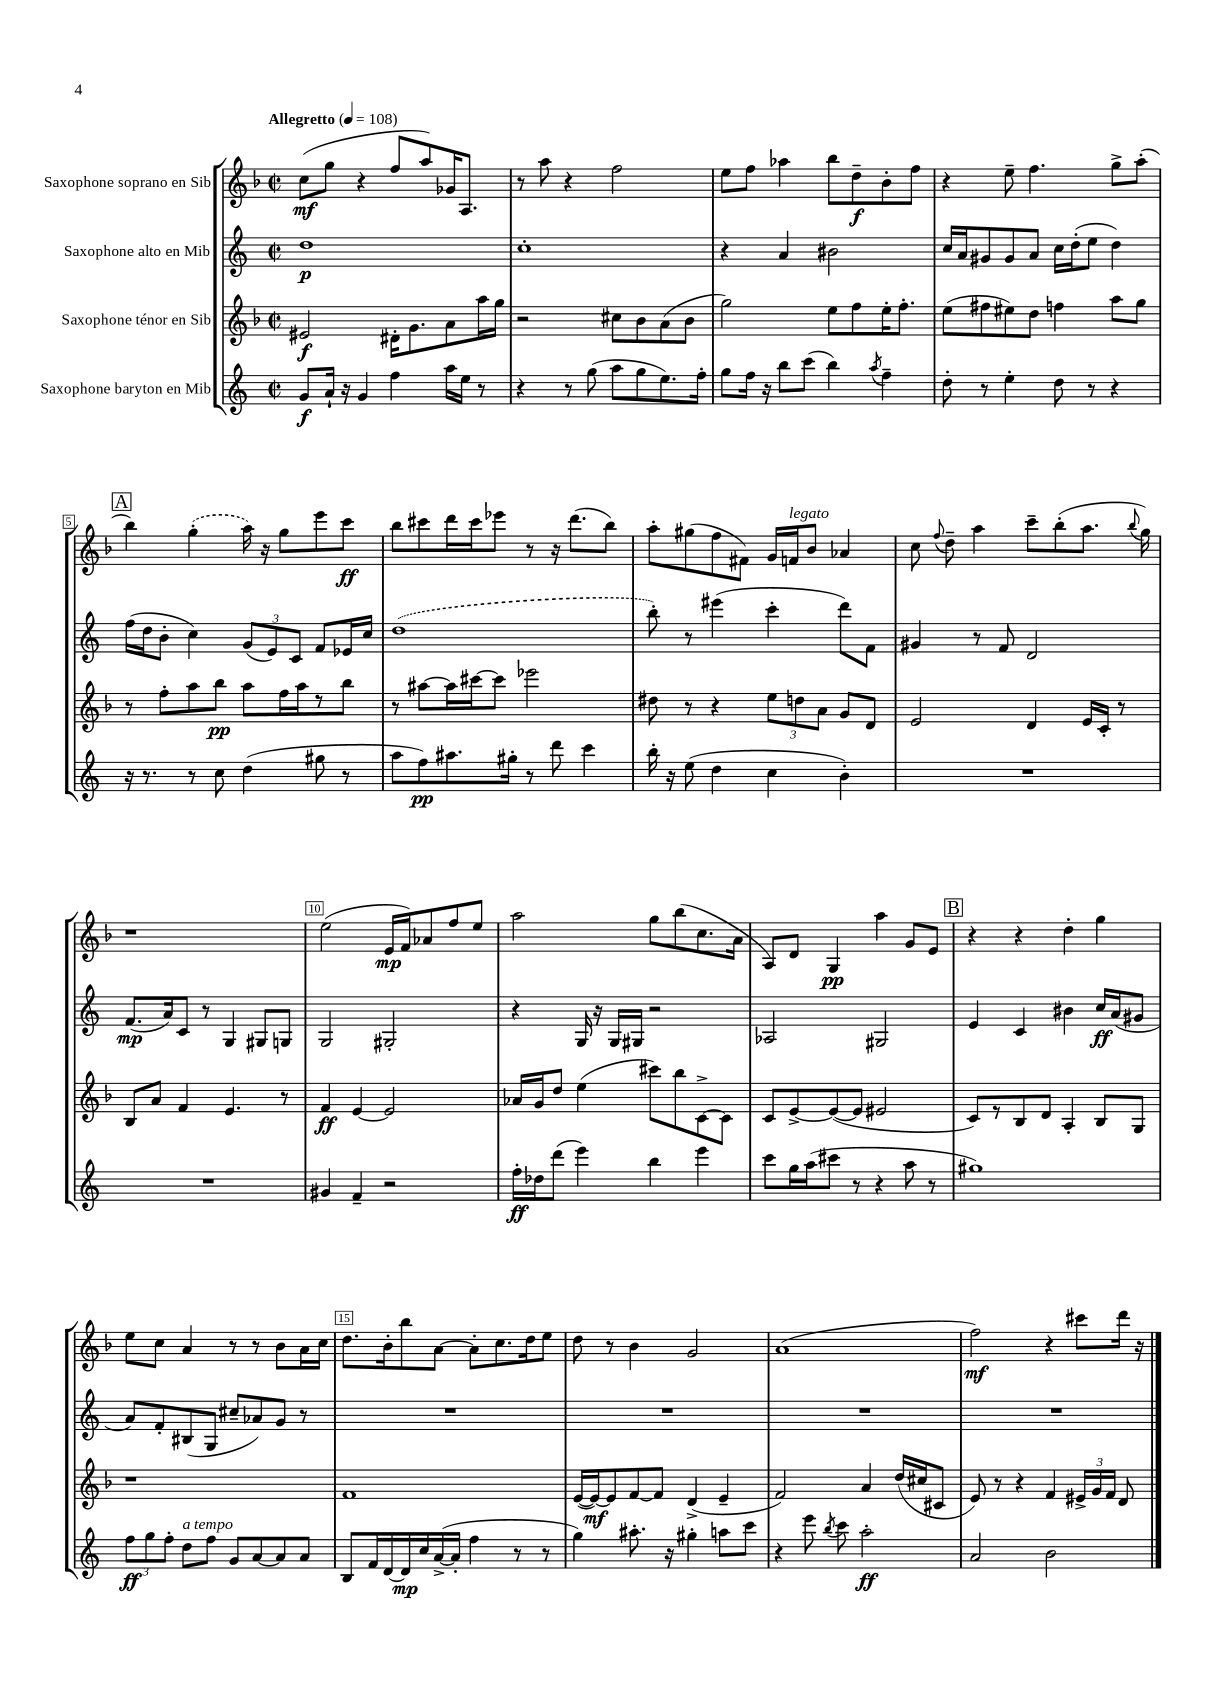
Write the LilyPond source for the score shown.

<<
\new StaffGroup <<
\new Staff = "s0" \with { instrumentName = "Saxophone soprano en Sib" } {
    \clef treble \key f \major \defaultTimeSignature \time 2/2 \tempo "Allegretto" 4 = 108
    \autoBeamOff c''8[\mf( g''8] r4 f''8[ a''8) ges'16 a8.] |
    r8 a''8 r4 f''2 |
    e''8[ f''8] aes''4 bes''8[ d''8--\f bes'8-. f''8] |
    r4 e''8-- f''4. g''8[-> a''8]-.( |
    \mark \markup { \box "A" } bes''4) \once \slurDashed g''4-.( a''16) r16 g''8[ e'''8 c'''8]\ff |
    bes''8[ cis'''8 d'''16 cis'''16 ees'''8] r8 r16 d'''8.[( bes''8]) |
    a''8[-. gis''8( f''8 fis'8]) g'16[ f'16^\markup { \italic "legato" } bes'8] aes'4 |
    c''8 \appoggiatura { f''8 } d''8-- a''4 c'''8[-- bes''8-.( a''8.] \appoggiatura { bes''8 } g''16) |
    r1 |
    e''2( e'16[\mp f'16) aes'8 f''8 e''8] |
    a''2 g''8[ bes''8( c''8. a'16] |
    a8[) d'8] g4\pp a''4 g'8[ e'8] |
    \mark \markup { \box "B" } r4 r4 d''4-. g''4 |
    e''8[ c''8] a'4 r8 r8 bes'8[ a'16 c''16] |
    d''8.[ bes'16-. bes''8 a'8]~ a'8[-. c''8. d''16 e''8] |
    d''8 r8 bes'4 g'2 |
    a'1( |
    f''2\mf) r4 cis'''8[ d'''16] r16 \bar "|." |
}
\new Staff = "s1" \with { instrumentName = "Saxophone alto en Mib" } {
    \clef treble \key c \major \defaultTimeSignature \time 2/2
    \autoBeamOff d''1\p |
    c''1-. |
    r4 a'4 bis'2 |
    c''16[ a'16 gis'8 gis'8 a'8] c''16[ d''16-.( e''8] d''4) |
    \mark \markup { \box "A" } f''16[( d''16 b'8]-. c''4) \tuplet 3/2 { g'8[( e'8) c'8] } f'8[ ees'16 c''16] |
    \once \slurDashed d''1( |
    b''8-.) r8 eis'''4( c'''4-. d'''8[) f'8] |
    gis'4 r8 f'8 d'2 |
    f'8.[\mp( a'16) c'8] r8 g4 gis8[ g8] |
    g2 gis2-. |
    r4 g16 r16 g16[ gis16] r2 |
    aes2 gis2 |
    \mark \markup { \box "B" } e'4 c'4 bis'4 c''16[\ff a'16( gis'8] |
    a'8[) f'8-. bis8( g8] cis''8[-- aes'8) g'8] r8 |
    R1 |
    R1 |
    R1 |
    R1 \bar "|." |
}
\new Staff = "s2" \with { instrumentName = "Saxophone ténor en Sib" } {
    \clef treble \key f \major \defaultTimeSignature \time 2/2
    \autoBeamOff eis'2\f dis'16[-. g'8. a'8 a''16 g''16] |
    r2 cis''8[ bes'8 a'8( bes'8] |
    g''2) e''8[ f''8 e''16-. f''8.]-. |
    e''8[( fis''8 eis''8) d''8] f''4 a''8[ g''8] |
    \mark \markup { \box "A" } r8 f''8[-. a''8 bes''8]\pp a''8[ f''16 a''16 r8 bes''8] |
    r8 ais''8[~ ais''16 cis'''16~ cis'''8] ees'''2 |
    dis''8 r8 r4 \tuplet 3/2 { e''8[ d''8 a'8] } g'8[ d'8] |
    e'2 d'4 e'16[ c'16]-. r8 |
    bes8[ a'8] f'4 e'4. r8 |
    f'4\ff e'4~ e'2 |
    aes'16[ g'16 d''8] e''4( cis'''8[) bes''8 c'8~-> c'8] |
    c'8[ e'8~-> e'8~( e'8] eis'2 |
    \mark \markup { \box "B" } c'8[) r8 bes8 d'8] a4-. bes8[ g8] |
    r1 |
    f'1 |
    e'16[~( e'16~\mf) e'8 f'8~ f'8] d'4->( e'4-- |
    f'2) a'4 d''16[( cis''16 cis'8] |
    e'8) r8 r4 f'4 \tuplet 3/2 { eis'16[-> g'16 f'16] } d'8 \bar "|." |
}
\new Staff = "s3" \with { instrumentName = "Saxophone baryton en Mib" } {
    \clef treble \key c \major \defaultTimeSignature \time 2/2
    \autoBeamOff g'8[\f a'16]-! r16 g'4 f''4 a''16[ e''16] r8 |
    r4 r8 g''8( a''8[ g''8 e''8.) f''16]-. |
    g''8[ f''16] r16 b''8[ c'''8]( b''4) \acciaccatura { a''8 } f''4-- |
    d''8-. r8 e''4-. d''8 r8 r4 |
    \mark \markup { \box "A" } r16 r8. r8 c''8 d''4( gis''8 r8 |
    a''8[ f''8\pp) ais''8. gis''16]-. r8 d'''8 c'''4 |
    b''16-. r16 e''8( d''4 c''4 b'4-.) |
    R1 |
    R1 |
    gis'4 f'4-- r2 |
    f''16[-.\ff des''16 d'''8]( e'''4) b''4 e'''4 |
    c'''8[ g''16 a''16( cis'''8] r8 r4 a''8 r8 |
    \mark \markup { \box "B" } gis''1) |
    \tuplet 3/2 { f''8[\ff g''8 f''8]-. } d''8[^\markup { \italic "a tempo" } f''8] g'8[ a'8~ a'8 a'8] |
    b8[ f'16 d'16~ d'16\mp c''16 a'16~->( a'16]-. f''4 r8 r8 |
    g''4) ais''8.-. r16 gis''4-. a''8[ c'''8] |
    r4 e'''8 \acciaccatura { b''8 } c'''8 a''2-.\ff |
    a'2 b'2 \bar "|." |
}
>>
>>
\layout { \context { \Score \override BarNumber.break-visibility = ##(#f #t #t) barNumberVisibility = #(every-nth-bar-number-visible 5) \override BarNumber.stencil = #(make-stencil-boxer 0.1 0.3 ly:text-interface::print) } }
